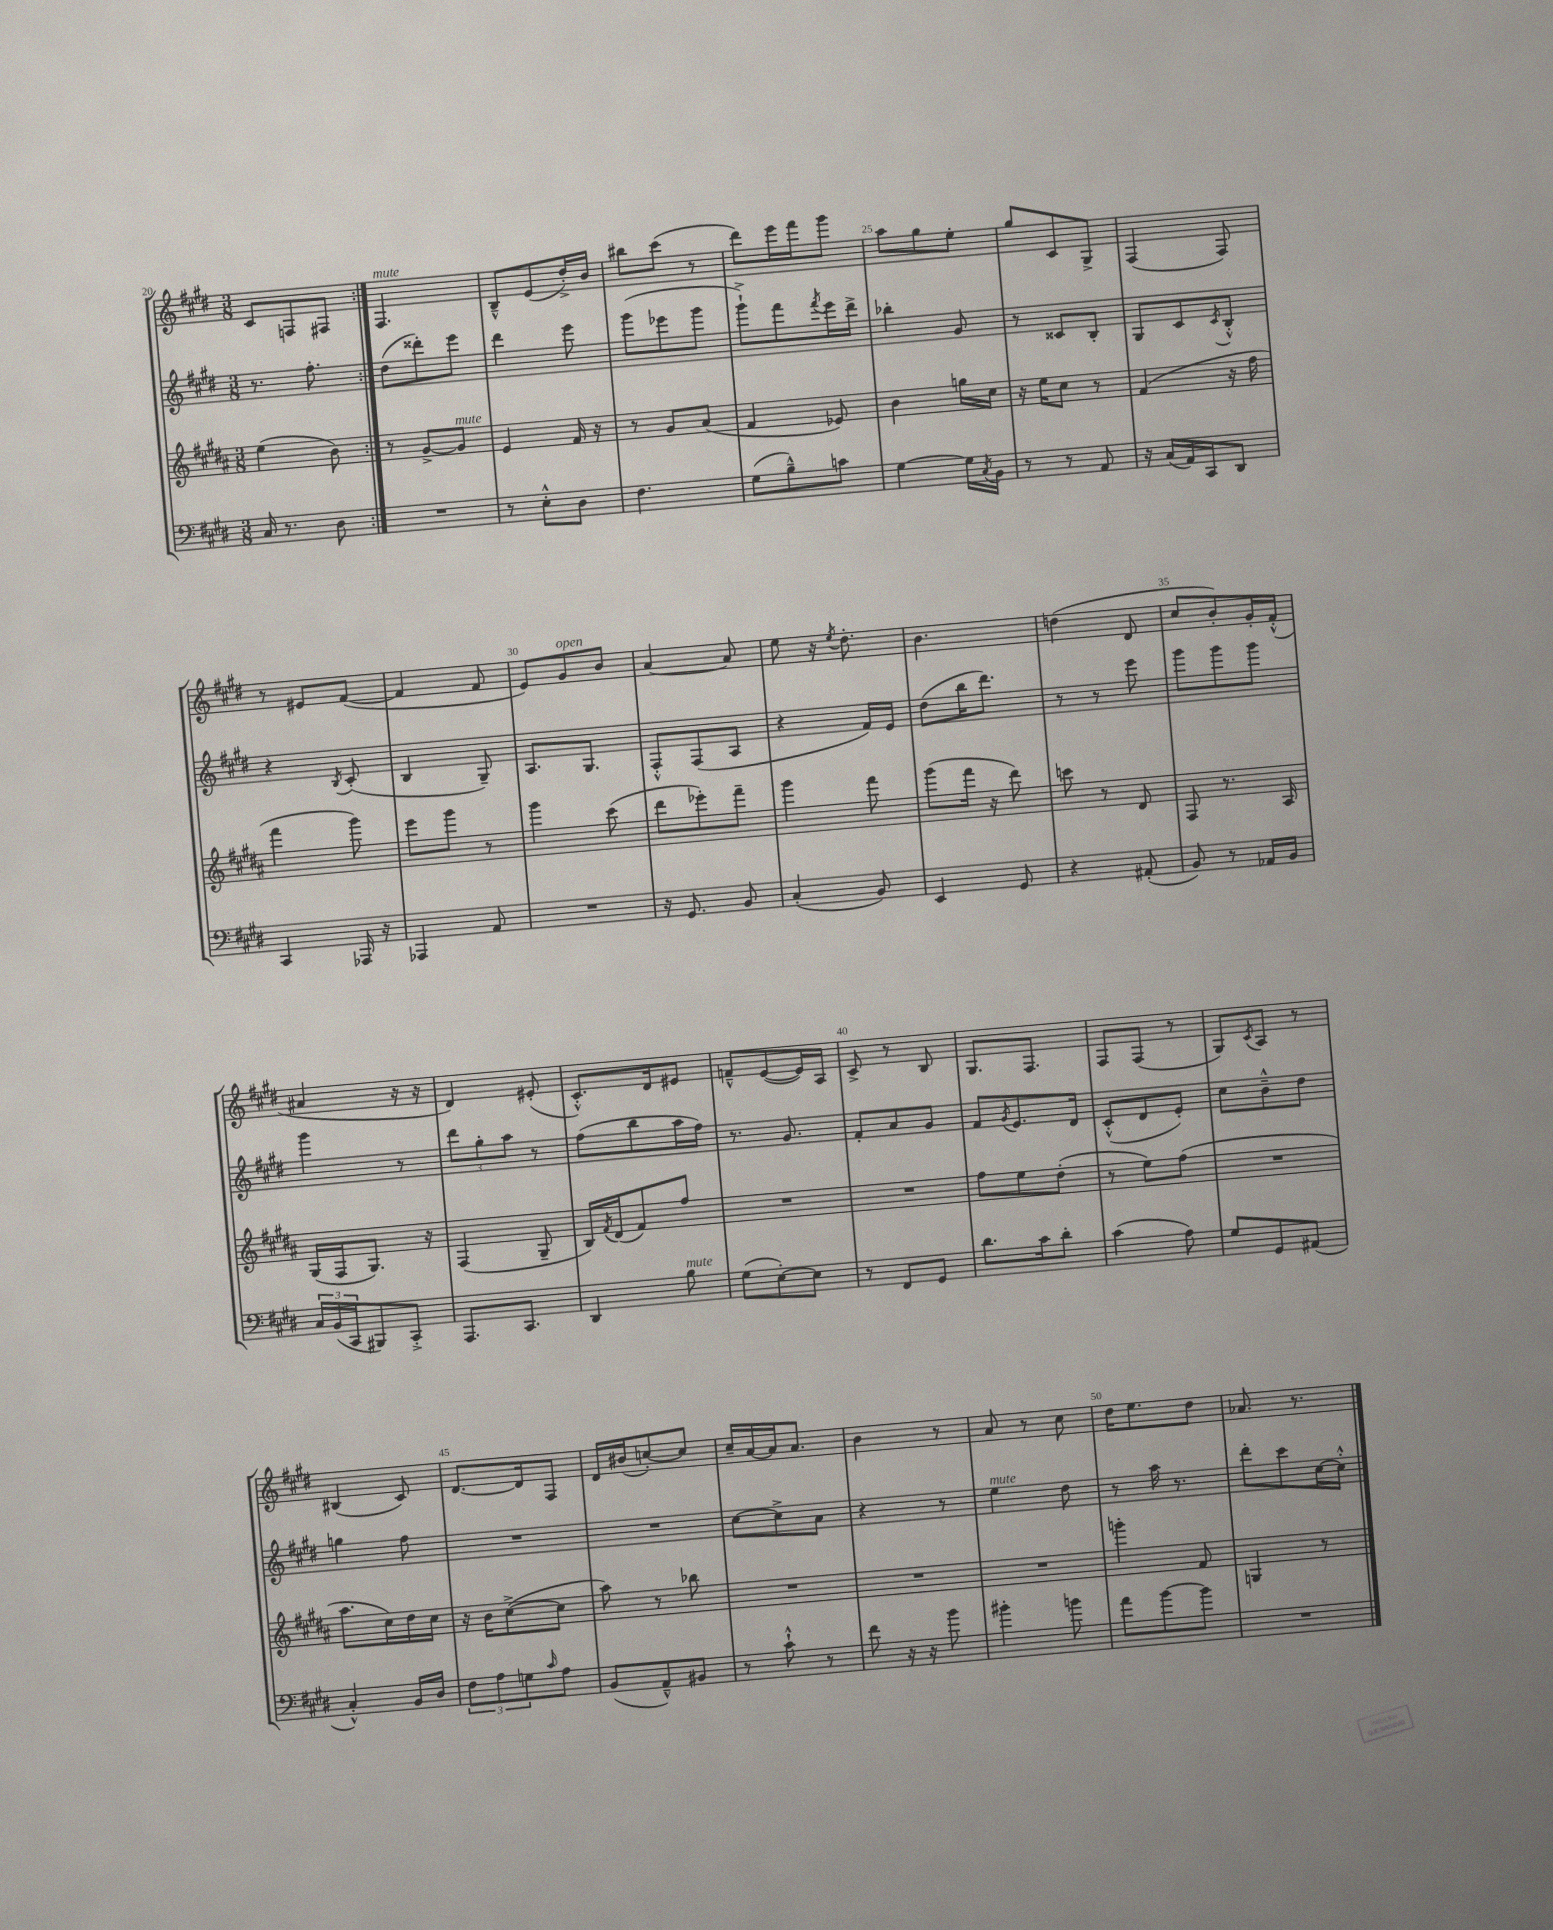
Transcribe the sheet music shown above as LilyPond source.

<<
\new StaffGroup <<
\new Staff = "s0" {
    \clef treble \key e \major \numericTimeSignature \time 3/8
    \repeat volta 2 { cis'8 f8 fis8 | }
    fis4.^\markup { \italic "mute" } |
    b8---^ e'8( dis''16-.->) b'16 |
    bis''8 cis'''8( r8 |
    dis'''8) e'''16 fis'''16 gis'''8 |
    a''8 gis''8 e''8-. |
    gis''8 cis'8 gis8-> |
    fis4( fis8) |
    r8 eis'8 fis'8~( |
    fis'4 fis'8 |
    e'8) gis'8^\markup { \italic "open" } b'8 |
    a'4~ a'8 |
    e''8 r16 \acciaccatura { e''8 } dis''8.-. |
    b'4. |
    d''4( dis'8 |
    cis''8 b'8-.) gis'16-. fis'16-.-^( |
    ais'4 r16 r16 |
    dis'4) eis'8-.( |
    cis'8.-.-^) dis'16 eis'8 |
    f'8---^ e'8~( e'16) a16 |
    cis'8-> r8 b8 |
    gis8. fis8. |
    fis8 fis8( r8 |
    gis8) \acciaccatura { cis'8 } a8 r8 |
    bis4( cis'8) |
    dis'8.~ dis'16 fis8 |
    dis'16 bis'16( c''8~-.) c''8 |
    cis''16-- a'16~ a'16 a'8. |
    b'4 r8 |
    a'8 r8 cis''8 |
    dis''16 e''8. dis''8 |
    aes'8. r8. \bar "|." |
}
\new Staff = "s1" {
    \clef treble \key e \major \numericTimeSignature \time 3/8
    \repeat volta 2 { r8. fis''8.-. | }
    dis''8( disis'''8-.) e'''8 |
    dis'''4 e'''8 |
    gis'''8( ees'''8 gis'''8 |
    gis'''8-!->) fis'''8 \acciaccatura { fis'''8 } e'''16 dis'''16-> |
    bes''4-. gis'8 |
    r8 cisis'8 b8-. |
    gis8 cis'8 \acciaccatura { cis'8 } b8-.-^ |
    r4 \acciaccatura { b8 } cis'8-.( |
    b4 gis8--) |
    a8. gis8. |
    fis8-.-^ fis8( a8 |
    r4 fis'16) e'16 |
    dis''8( b''16 dis'''8.) |
    r8 r8 e'''8 |
    gis'''8 gis'''8 gis'''8 |
    gis'''4 r8 |
    \tuplet 3/2 { dis'''8 gis''8-. a''8 } r8 |
    fis''8( b''8 a''16 fis''16) |
    r8. gis'8. |
    fis'8-. a'8 gis'8 |
    fis'8 \acciaccatura { gis'8 } e'8. dis'16 |
    cis'8-.-^( dis'8 e'8-.) |
    cis''8 b'8---^ dis''8 |
    g''4 fis''8 |
    R4. |
    R4. |
    cis''8~ cis''8-> a'8 |
    r4 r8 |
    e''4^\markup { \italic "mute" } dis''8 |
    r8 a''16 r8. |
    dis'''8-. cis'''8 cis''16~ cis''16-.-^ \bar "|." |
}
\new Staff = "s2" {
    \clef treble \key b \major \numericTimeSignature \time 3/8
    \repeat volta 2 { e''4( b'8) | }
    r8 gis'8~-> gis'8^\markup { \italic "mute" } |
    e'4 fis'16 r16 |
    r8 gis'8 ais'8( |
    fis'4 ees'8) |
    b'4 g''16 cis''16 |
    r16 e''16 cis''8 r8 |
    fis'4( r16 fis''16 |
    fis'''4 gis'''8) |
    e'''8 gis'''8 r8 |
    gis'''4 cis'''8( |
    dis'''8 ees'''8-.) fis'''8-- |
    gis'''4 fis'''8 |
    gis'''8( fis'''16 r16 dis'''8) |
    c'''8 r8 dis'8 |
    fis8 r8. ais16 |
    gis16( fis16 gis8.) r16 |
    fis4( gis8-- |
    b16) \acciaccatura { fis'8 } dis'16( fis'8) fis''8 |
    R4. |
    R4. |
    fis''8 e''8 dis''8-.( |
    r8 e''8) fis''8( |
    R4. |
    ais''8. cis''16) dis''16 cis''16 |
    r16 b'16 cis''8~->( cis''8 |
    ais''8) r8 bes''8 |
    R4. |
    R4. |
    R4. |
    g'''4-. fis'8 |
    g4 r8 \bar "|." |
}
\new Staff = "s3" {
    \clef bass \key e \major \numericTimeSignature \time 3/8
    \repeat volta 2 { cis16 r8. dis8 | }
    R4. |
    r8 e8-.-^ dis8 |
    fis4. |
    gis8( b8---^) c'8 |
    gis4~ gis16 \acciaccatura { cis8 } b,16 |
    r8 r8 a,8 |
    r16 cis16( a,16) cis,16 dis,8 |
    cis,4 aes,,16 r16 |
    aes,,4 a,8 |
    R4. |
    r16 gis,8. b,8 |
    cis4-.( b,8) |
    e,4 gis,8 |
    r4 ais,8-.( |
    b,8) r8 aes,16 b,16 |
    \tuplet 3/2 { cis16 b,16( cis,16 } bis,,8) cis,8-.-> |
    a,,8. cis,8. |
    dis,4 b8^\markup { \italic "mute" } |
    gis8( e8~-.) e8 |
    r8 fis,8 gis,8 |
    dis'8. cis'16 dis'8-. |
    cis'4( a8) |
    gis8 gis,8 ais,8( |
    cis4-.-^) b,16 dis16 |
    \tuplet 3/2 { fis8 a8 g8 } \grace { cis'16 } a8 |
    b,8( a,8---^) bis,8 |
    r8 cis'8-!-^ r8 |
    fis'8 r16 r16 b'8 |
    bis'4-. b'8 |
    a'8 b'8~ b'8 |
    R4. \bar "|." |
}
>>
>>
\layout { \context { \Score currentBarNumber = #20 \override BarNumber.break-visibility = ##(#f #t #t) barNumberVisibility = #(every-nth-bar-number-visible 5) } }
